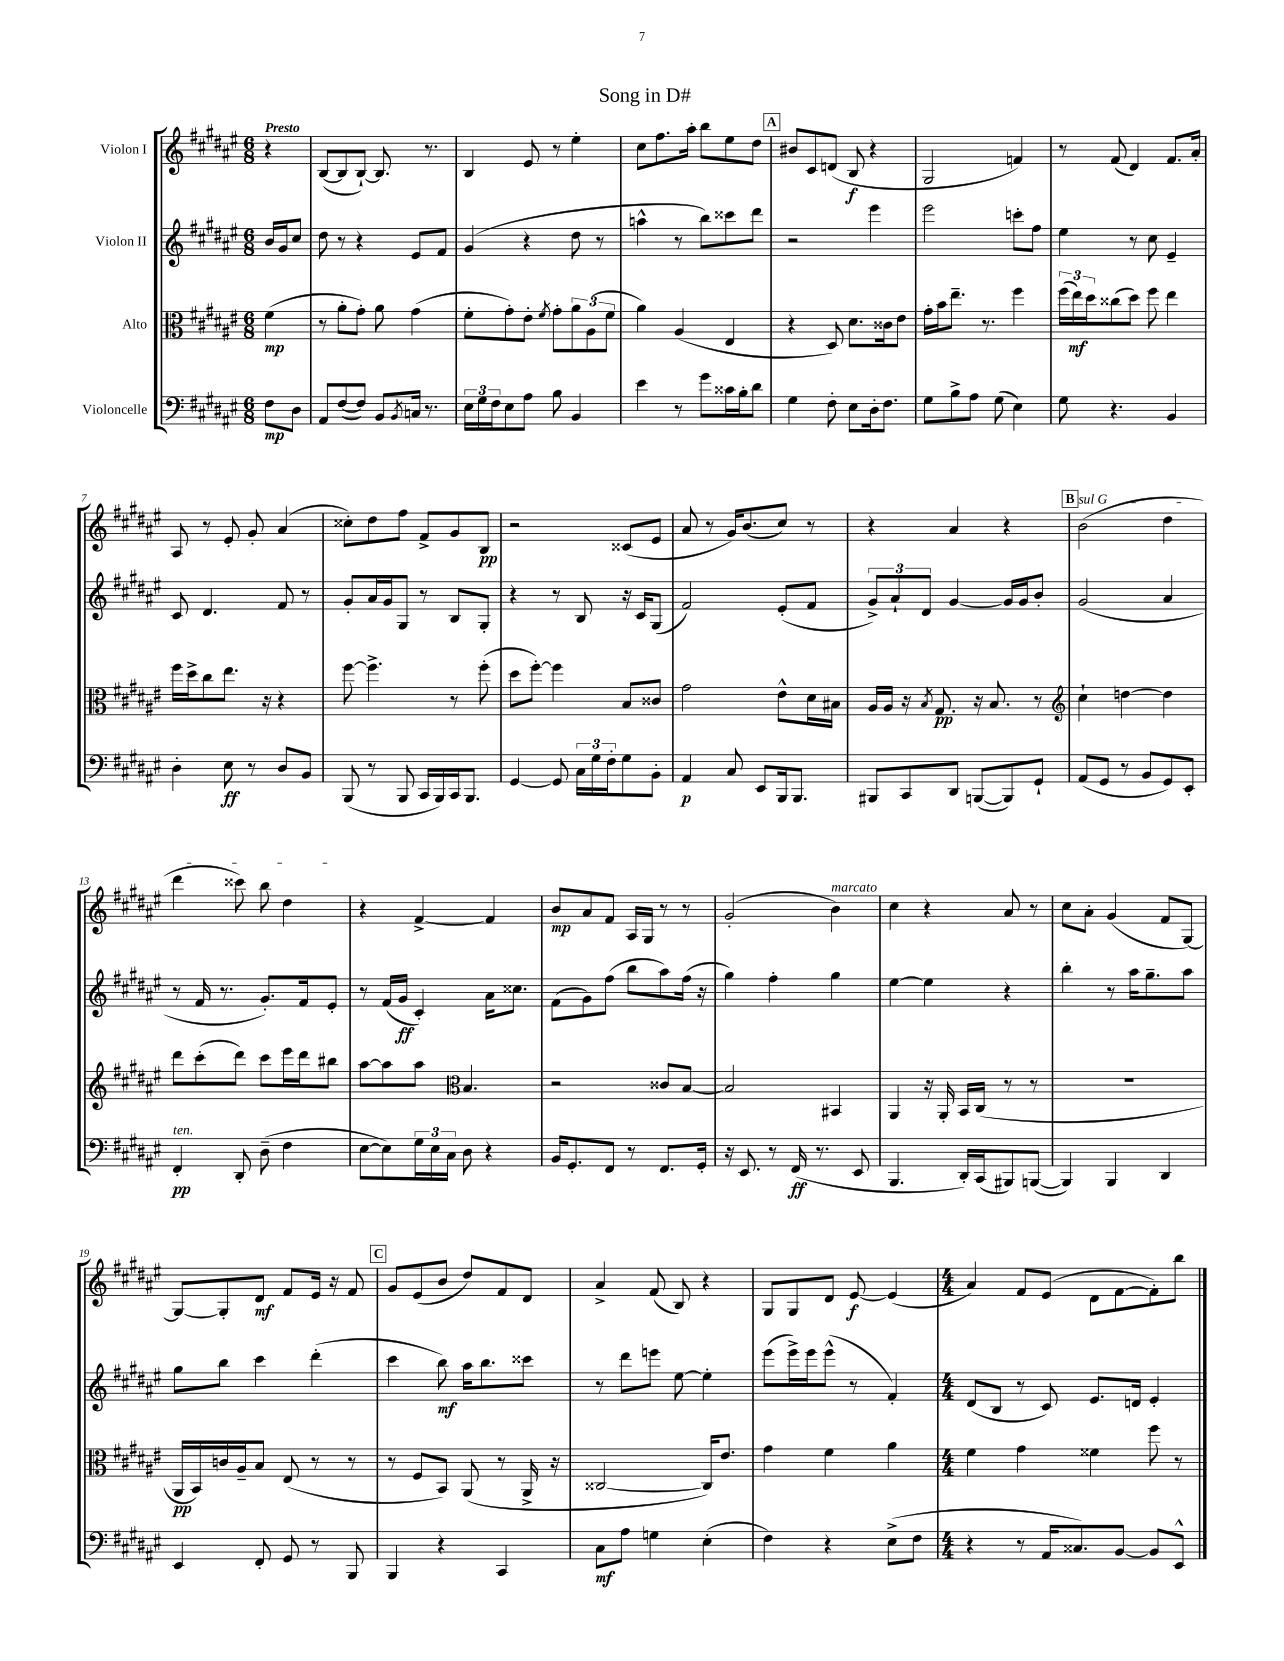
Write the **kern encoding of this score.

**kern	**kern	**kern	**kern
*staff4	*staff3	*staff2	*staff1
*clefF4	*clefC3	*clefG2	*clefG2
*k[f#c#g#d#a#e#]	*k[f#c#g#d#a#e#]	*k[f#c#g#d#a#e#]	*k[f#c#g#d#a#e#]
*M6/8	*M6/8	*M6/8	*M6/8
8F#	(4f#	16b	4r
.	.	16g#	.
8D#	.	8cc#	.
=	=	=	=
8AA#	8r	8dd#	([8B
([8F#	8a#'	8r	8B]
8F#])	8g#')	4r	[8B`)
8BB	8a#	.	8.B]
8qBB	.	.	.
16C	(4g#	8e#	.
8.r	.	.	8.r
.	.	8f#	.
=	=	=	=
24E#	8f#'	(4g#	4B
24G#	.	.	.
24F#	.	.	.
8E#	8g#')	.	.
8A#	8e#'	4r	8e#
.	8qf#	.	.
8B	8g#'	.	8r
4BB	12a#	8dd#	4ee#'
.	(12A#	.	.
.	.	8r	.
.	12f#	.	.
=	=	=	=
4e#	4a#)	4aa^^	8cc#
.	.	.	8.ff#
8r	(4A#	8r	.
.	.	.	16aa#'
8g#	.	8bb)	8bb
16c##	4E#	8ccc##	8ee#
16B'	.	.	.
8d#	.	8ddd#	8dd#
=	=	=	=
4G#	4r	2r	8b#
.	.	.	8c#
8F#'	8D#)	.	(8d
8E#	8.d#	.	8B
16D#'	.	4eee#	4r
8.F#	16c##	.	.
.	8e#	.	.
=	=	=	=
8G#	16g#'	2eee#	2G#
.	16b	.	.
8B^	8.ee#~	.	.
8A#	.	.	.
.	8.r	.	.
(8G#	.	.	.
4E#)	4ff#	8ccc'	4f)
.	.	8ff#	.
=	=	=	=
8G#	(24ff#	4ee#	8r
.	24ee#)	.	.
.	24dd#	.	.
4.r	(8cc##	.	(8f#
.	8dd#)	8r	4d#)
.	8ff#	8cc#	.
4BB	4ee#	4e#~	8.f#
.	.	.	16a#'
=	=	=	=
4D#'	16ff#	8c#	8A#
.	16dd#^	.	.
.	8cc#	4.d#	8r
8E#	8.ee#	.	8e#'
8r	.	.	8g#'
.	16r	.	.
8D#	4r	8f#	(4a#
8BB	.	8r	.
=	=	=	=
(8BBB	[8ff#	8g#'	8cc##')
8r	4.ff#^]	16a#	8dd#
.	.	16g#	.
8BBB	.	8G#	8ff#
16CC#	.	8r	8f#^
16BBB)	.	.	.
16CC#	8r	8B	8g#
8.BBB	.	.	.
.	(8ff#'	8G#'	8B
=	=	=	=
[4GG#	8dd#	4r	2r
.	[8ff#')	.	.
8GG#]	4ff#]	8r	.
24C#	.	8B	.
24G#	.	.	.
24F#'	.	.	.
8G#	8B	16r	(8c##
.	.	16c#	.
8BB'	8c##	(8G#	8e#
=	=	=	=
4AA#	2g#	2f#)	8a#
.	.	.	8r
8C#	.	.	16g#)
.	.	.	(8.b
8EE#	.	.	.
16BBB	8e#^^	(8e#'	8cc#)
8.BBB	.	.	.
.	16d#	8f#	8r
.	16B#	.	.
=	=	=	=
8BBB#	16A#	12g#^)	4r
.	16A#	.	.
.	.	12a#`	.
8CC#	16r	.	.
.	.	12d#	.
.	8qB	.	.
.	8.G#	.	.
8DD#	.	[4g#	4a#
([8BBB	16r	.	.
.	8.B	.	.
8BBB])	.	16g#]	4r
.	.	16g#	.
8GG#`	8r	8b'	.
=	=	=	=
*	*clefG2	*	*
(8AA#	4cc#`	(2g#	(2b
8GG#	.	.	.
8r	[4dd	.	.
8BB	.	.	.
8GG#)	4dd]	4a#	4dd#
8EE#'	.	.	.
=	=	=	=
4FF#'	8ddd#	8r	4ddd#
.	(8ccc#'	16f#	.
.	.	8.r	.
8DD#'	8ddd#)	.	8ccc##)
(8D#~	8ccc#	8.g#')	8bb
4F#	16eee#	.	4dd#
.	16ddd#	16f#	.
.	8bb#	8e#'	.
=	=	=	=
[8E#	[8aa#	8r	4r
8E#])	8aa#]	(16f#	.
.	.	16g#	.
24G#	8aa#	4c#')	[4f#^
24E#	.	.	.
24C#	.	.	.
*	*clefC3	*	*
8D#	4.B	.	.
4r	.	16a#	4f#]
.	.	8.cc##	.
=	=	=	=
16BB	2r	(8f#	8b
8.GG#'	.	.	.
.	.	8g#)	8a#
8FF#	.	(8ff#	8f#
8r	.	8bb	16A#
.	.	.	16G#
8.FF#	8c##	8aa#)	8r
.	[8B	(16ff#	8r
16GG#'	.	16r	.
=	=	=	=
16r	2B]	4gg#)	(2g#'
8.EE#	.	.	.
8r	.	4ff#'	.
(16FF#	.	.	.
8.r	.	.	.
.	4BB#	4gg#	4b)
8EE#	.	.	.
=	=	=	=
4.BBB	4AA#	[4ee#	4cc#
.	16r	4ee#]	4r
.	16AA#'	.	.
16DD#')	16BB	.	.
(16CC#	(16C#	.	.
8BBB#)	8r	4r	8a#
([8BBB	8r	.	8r
=	=	=	=
4BBB])	2.r	4bb'	8cc#
.	.	.	8a#'
4BBB	.	8r	(4g#
.	.	16aa#	.
.	.	8.gg#~	.
4DD#	.	.	8f#
.	.	8aa#	[8G#)
=	=	=	=
4EE#	16AA#	8gg#	8G#_
.	16BB)	.	.
.	16c	8bb	8G#']
.	16A#~	.	.
8FF#'	8B	4ccc#	8d#
8GG#	(8E#	.	8f#
8r	8r	(4ddd#'	16e#
.	.	.	16r
8BBB	8r	.	8f#
=	=	=	=
4BBB	8r	4ccc#	8g#
.	8F#	.	(8e#
4r	8BB)	8bb)	8b
.	(8AA#	16aa#	8dd#)
.	.	8.bb	.
4CC#	8r	.	8f#
.	16AA#^	8ccc##	8d#
.	16r	.	.
=	=	=	=
8C#	[2C##	8r	4a#^
8A#	.	8ddd#	.
4G	.	8eee	(8f#
.	.	[8ee#	8B)
(4E#'	16C##])	4ee#']	4r
.	8.e#	.	.
=	=	=	=
4F#)	4g#	(8eee#	8G#
.	.	16eee#^)	8G#
.	.	16eee#	.
4r	4f#	(8eee#^^	8d#
.	.	8r	[8e#
(8E#^	4a#	4f#')	(4e#]
8F#	.	.	.
=	=	=	=
*M4/4	*M4/4	*M4/4	*M4/4
4r	4f#	(8d#	4a#)
.	.	8B	.
8r	4g#	8r	8f#
16AA#	.	8c#)	(8e#
8.C##)	.	.	.
.	4f##	8.e#	8d#
[8BB	.	.	[8f#
.	.	16d	.
8BB]	8ff#	4e#'	8f#'])
8EE#^^	8r	.	8bb
==	==	==	==
*-	*-	*-	*-
